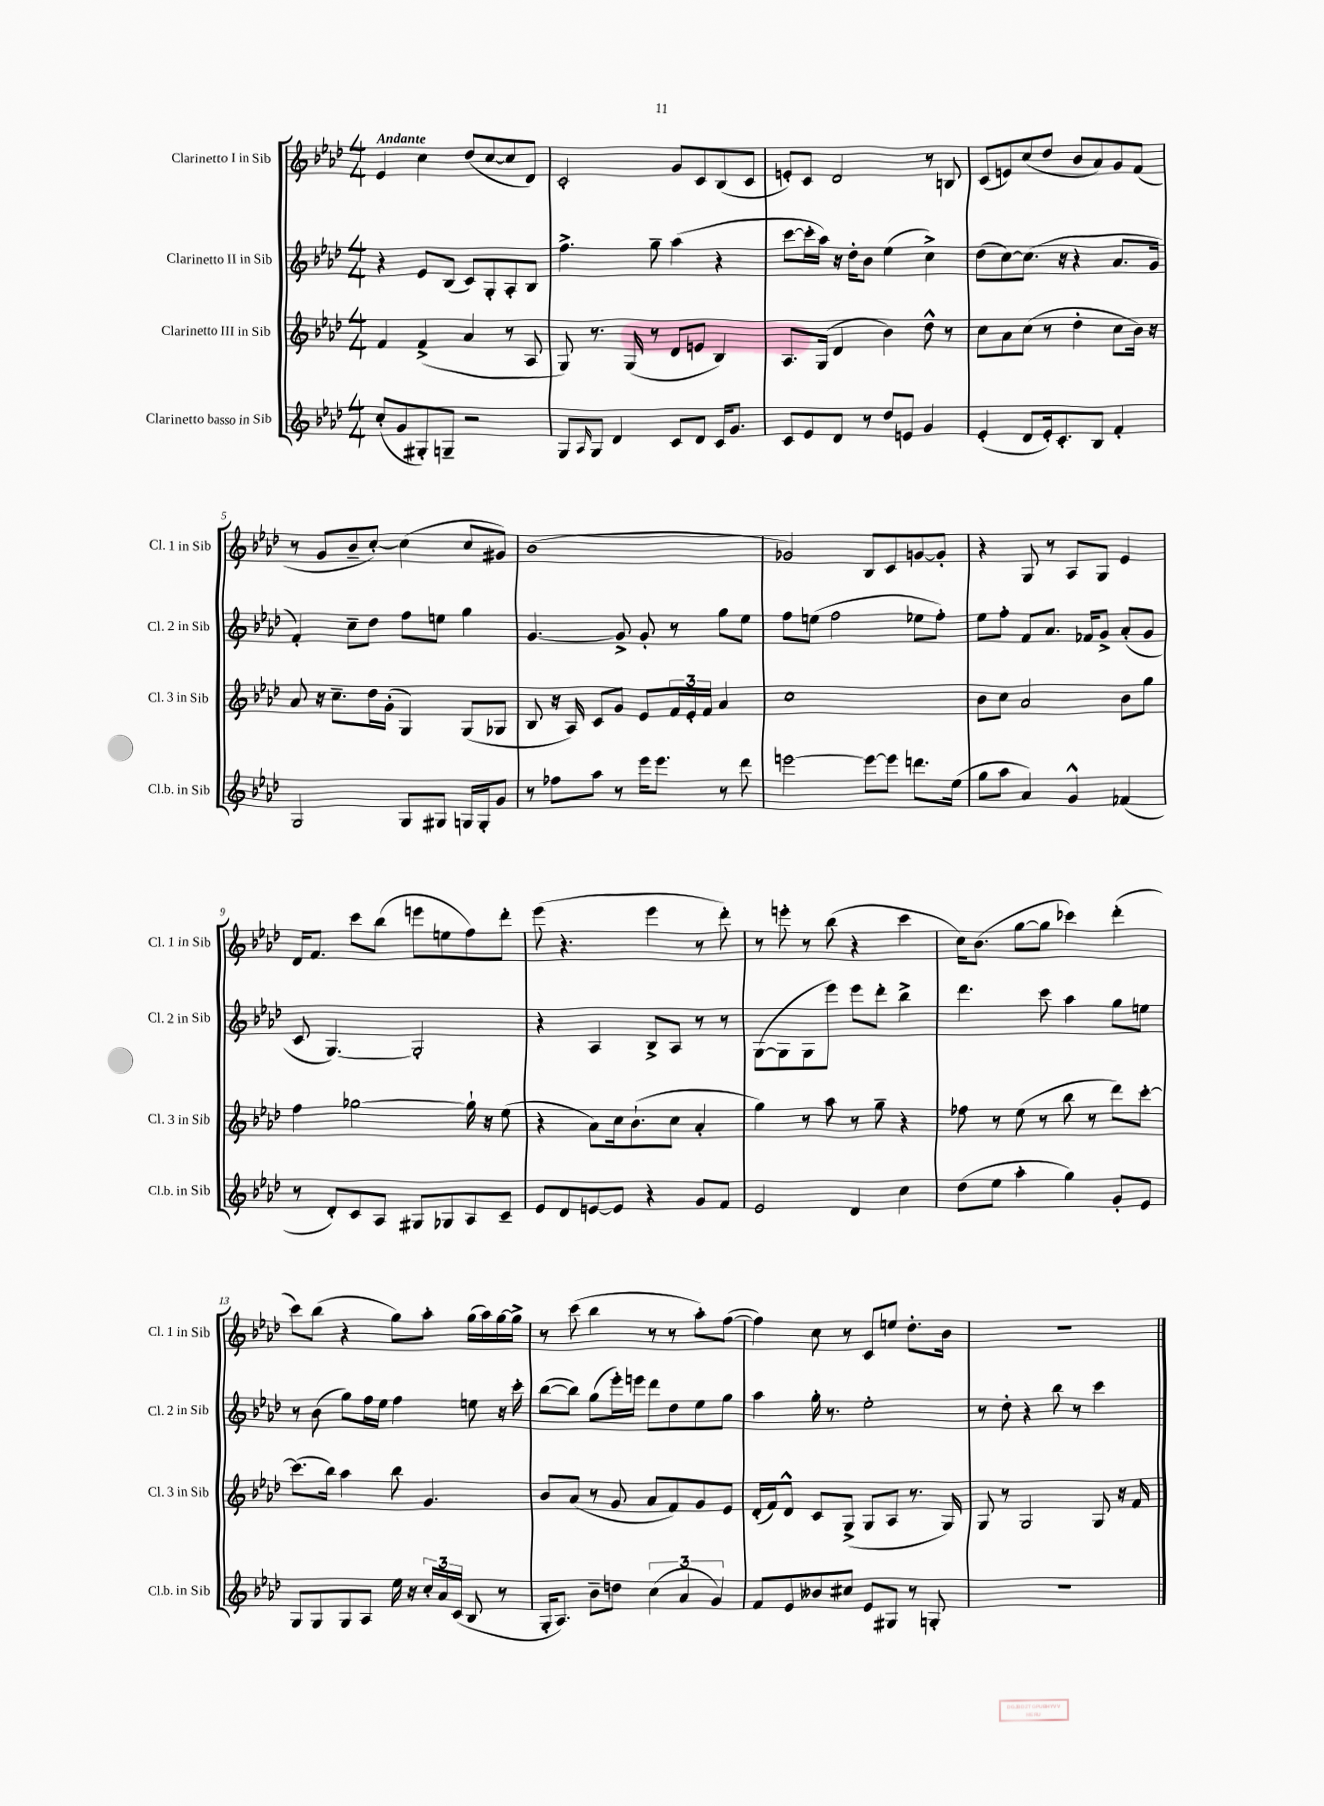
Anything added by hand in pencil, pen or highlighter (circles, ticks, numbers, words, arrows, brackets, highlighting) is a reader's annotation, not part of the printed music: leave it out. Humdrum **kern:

**kern	**kern	**kern	**kern
*staff4	*staff3	*staff2	*staff1
*clefG2	*clefG2	*clefG2	*clefG2
*k[b-e-a-d-]	*k[b-e-a-d-]	*k[b-e-a-d-]	*k[b-e-a-d-]
*M4/4	*M4/4	*M4/4	*M4/4
(8cc'	4f	4r	4e-
8g	.	.	.
8G#')	(4f^	8e-	4cc
8G~	.	(8B-	.
2r	4a-	8c)	(8dd-
.	.	8G'	[8cc
.	8r	8A-'	8cc]
.	8A-	8B-	8d-)
=	=	=	=
8G	8G)	4.ff^	2c'
16qqA-	.	.	.
8G	8.r	.	.
4d-	.	.	.
.	(16G	.	.
.	8r	8gg~	.
8c	8d-	(4aa-	8g
8d-	8e	.	8c
16c	4B-)	4r	(8B-
8.g	.	.	.
.	.	.	8c
=	=	=	=
8c	8.A-	[8ccc	8e')
8e-	.	16ccc']	8c
.	(16G	16aa-)	.
8d-	4d-	16r	2d-
.	.	16dd-'	.
8r	.	8b-	.
8dd-	4b-)	(4ee-	.
8e	.	.	.
4g	8dd-^^	4cc^)	8r
.	8r	.	8B
=	=	=	=
(4e-'	8cc	(8dd-	(8c
.	8a-	[8cc)	8e)
8d-	(8cc	(8.cc]	(8cc
16e-')	8r	.	8dd-
8.c'	.	16r	.
.	4dd-'	4r	8b-
8B-	.	.	8a-)
4f'	8cc	8.a-	8g
.	16b-)	.	(8f
.	16r	16g	.
=	=	=	=
2G	8a-	4f')	8r
.	16r	.	8g
.	8.cc~	.	.
.	.	8cc~	8b-~
.	16dd-	8dd-	[8cc')
.	(16g'	.	.
8G	4G)	8ff	(4cc]
8G#	.	8ee	.
16G	(8G	4gg	8cc
16G'	.	.	.
8g	8G-	.	8g#)
=	=	=	=
8r	8B-	[4.g	(1b-
8ff-	16r	.	.
.	16A-)	.	.
8aa-	8c	.	.
8r	8g	8g^]	.
16eee-	8e-	8g'	.
8.eee-	.	.	.
.	24f	8r	.
.	24e-'	.	.
.	24f	.	.
8r	4a-	8gg	.
8ddd-	.	8ee-	.
=	=	=	=
[2eee	1cc	8ff	2g-)
.	.	(8ee	.
.	.	2ff	.
8eee_	.	.	8B-
8eee]	.	.	8c
8.ddd	.	8ee-	[8g
.	.	8ff')	8g']
(16ee-	.	.	.
=	=	=	=
8gg	8b-	8ee-	4r
8aa-	8cc	8ff'	.
4a-)	2a-	8f	8G
.	.	8.a-	8r
4g^^	.	.	8A-
.	.	16f-	.
.	.	8g^	8G
(4f-	8b-	(8a-'	4e-
.	8gg	8g	.
=	=	=	=
8r	4ff	8c	16d-
.	.	.	8.f
8d-')	.	[4.G)	.
8c	[2gg-	.	8ccc
8A-	.	.	(8bb-
8G#	.	2G']	8eee
8G-	.	.	8ee
8A-	16gg-`]	.	8ff)
.	16r	.	.
8c~	(8ee-	.	8ddd-'
=	=	=	=
8e-	4r	4r	(8eee-
8d-	.	.	4.r
[8e	8a-)	4A-	.
8e]	16cc	.	.
.	(8.b-`	.	.
4r	.	8B-^	4eee-
.	8cc	8A-	.
8g	4a-'	8r	8r
8f	.	8r	8ddd-')
=	=	=	=
2e-	4gg)	([8G	8r
.	.	8G]	8eee'
.	8r	8G	8r
.	8aa-	8eee-)	(8bb-
4d-	8r	8eee-	4r
.	8gg~	8ddd-'	.
4cc	4r	4bb-^	4ccc
=	=	=	=
(8dd-	8ff-	4.ddd-	16cc)
.	.	.	(8.b-
8ee-	8r	.	.
4aa-'	(8ee-	.	[8gg
.	8r	8ccc	8gg]
4gg)	8bb-	4aa-	4ccc-)
.	8r	.	.
8g'	8ddd-)	8gg	(4ddd-'
8e-	[8ccc'	8ee	.
=	=	=	=
8G	(8.ccc]	8r	8ccc)
8G	.	(8b-	(8bb-
.	16bb-)	.	.
8G	4aa-	8gg)	4r
8A-	.	16ff	.
.	.	16ee-	.
16ee-	8bb-	4ff	8gg)
16r	.	.	.
24cc'	4.g	.	8aa-'
24a-	.	.	.
(24c	.	.	.
8B-	.	8ee	(16gg
.	.	.	16aa-)
8r	.	16r	[16gg
.	.	16ccc'	16gg^]
=	=	=	=
16G'	8b-	([8bb-	8r
8.A-)	.	.	.
.	(8a-	8bb-])	(8ccc
8b-~	8r	(8gg	4bb-
8dd	8g	16eee-')	.
.	.	16eee	.
(6cc	8a-	8ddd-	8r
.	8f)	8dd-	8r
6a-	.	.	.
.	8g	8ee-	8aa-')
6g)	.	.	.
.	8e-	8gg	([8ff
=	=	=	=
8f	(16d-'	4aa-	4ff])
.	16f)	.	.
8e-	8d-^^	.	.
8b--	8c	16gg'	8cc
.	.	8.r	.
8cc#	(8G^	.	8r
8e-	8G	2ee-'	8c
8G#	8A-	.	8ee
8r	8.r	.	8.dd-'
8G'	.	.	.
.	16G)	.	16b-
=	=	=	=
1r	8G	8r	1r
.	8r	8dd-'	.
.	2G	4r	.
.	.	8bb-	.
.	.	8r	.
.	8G	4ccc	.
.	16r	.	.
.	16f	.	.
==	==	==	==
*-	*-	*-	*-
